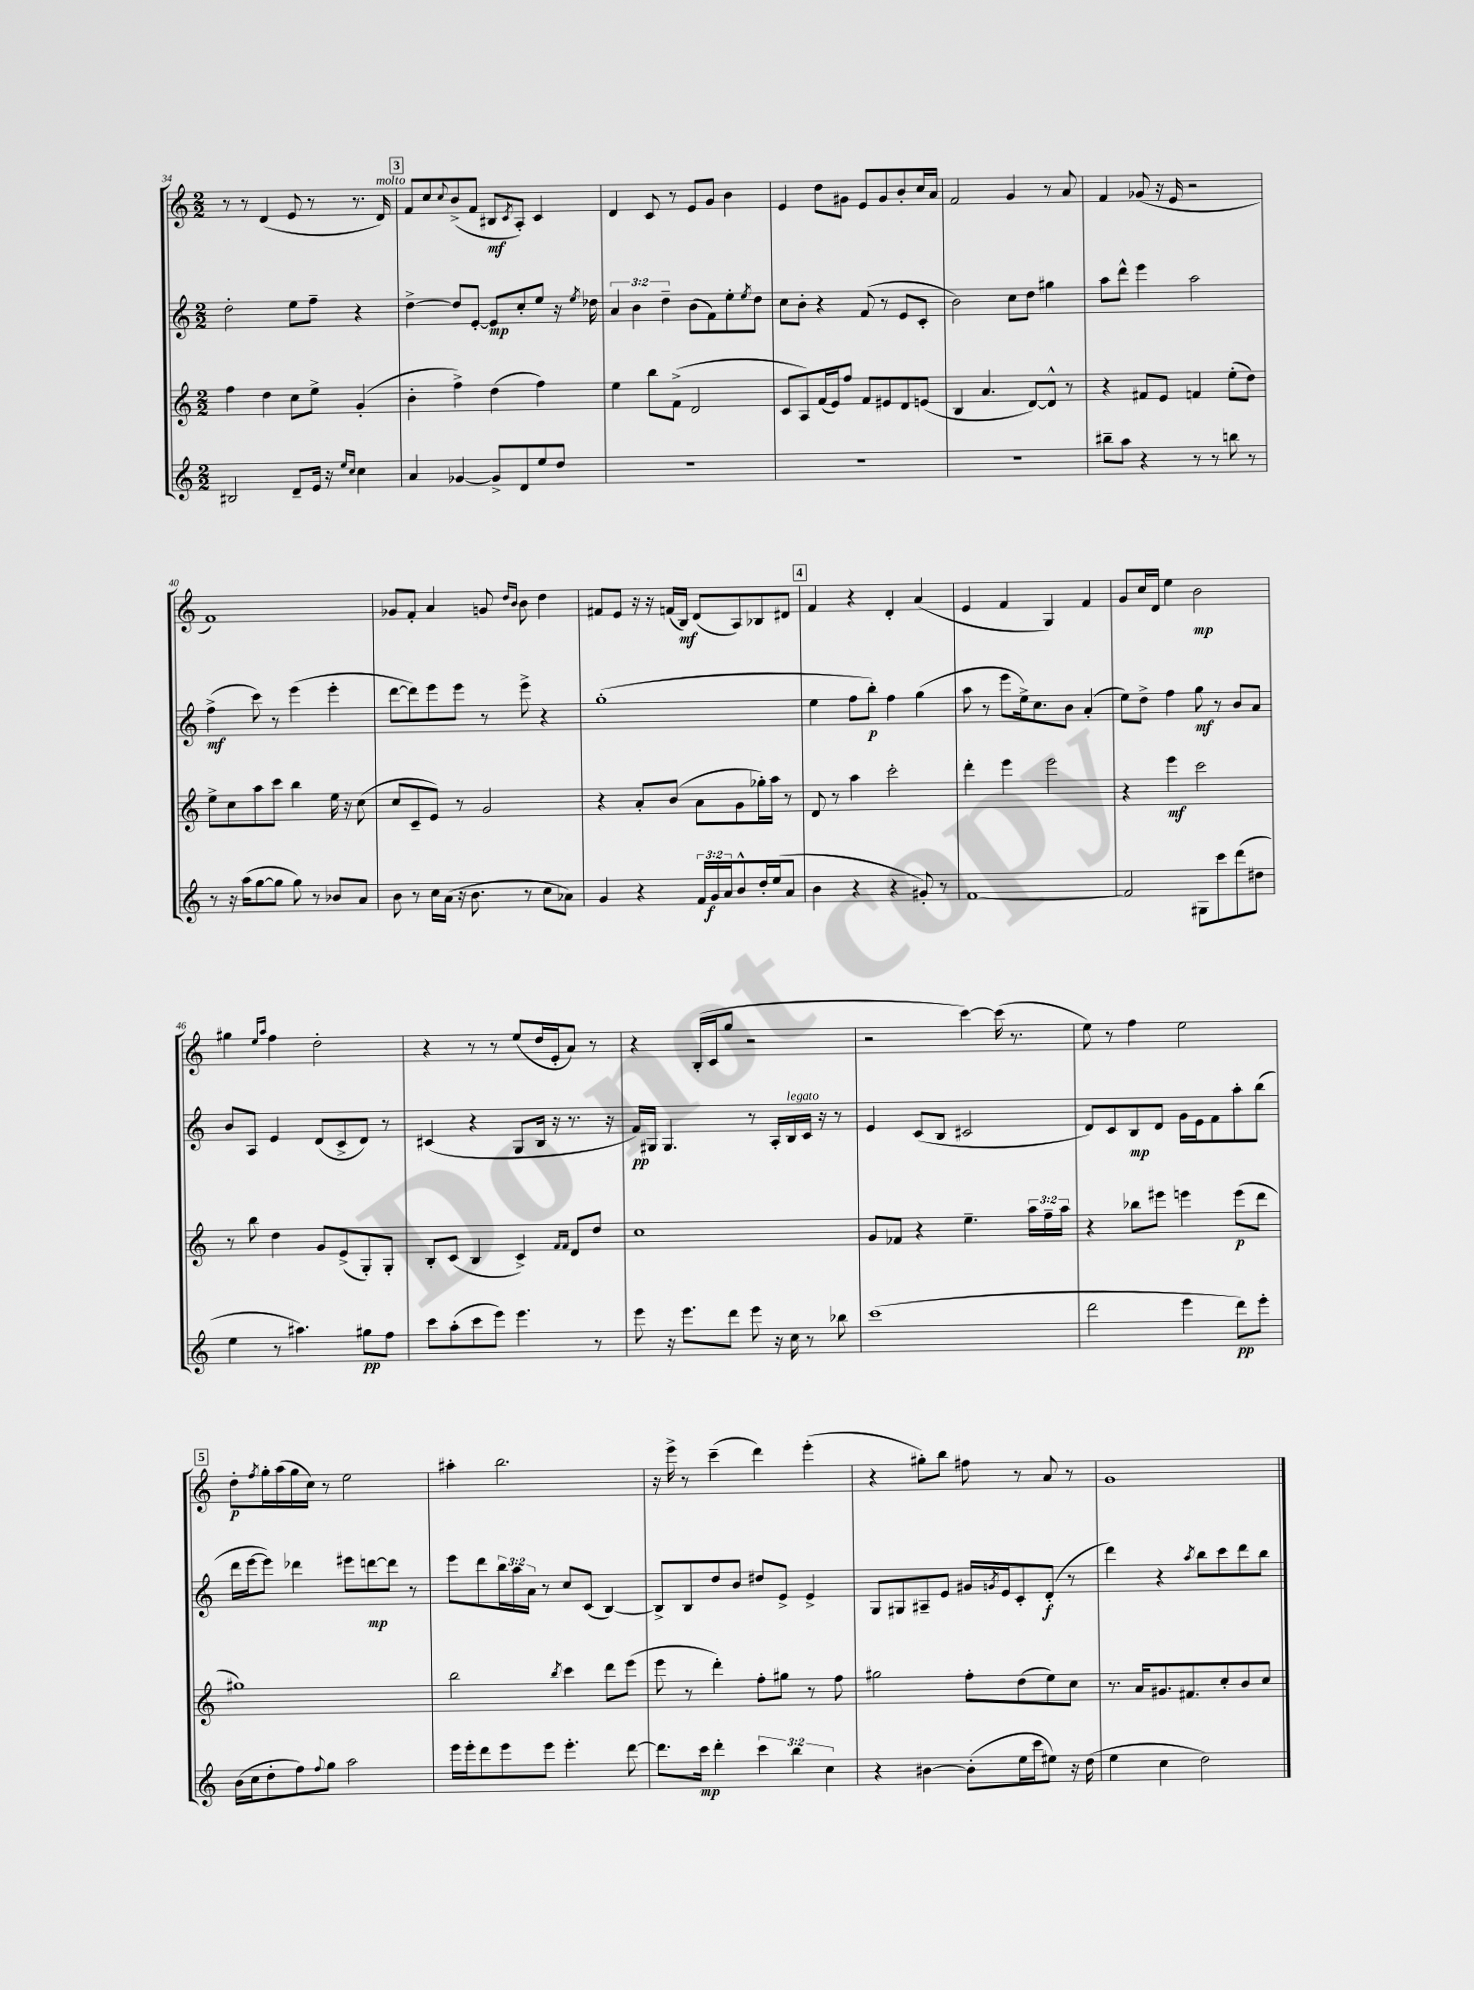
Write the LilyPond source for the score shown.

<<
\new StaffGroup <<
\new Staff = "s0" {
    \clef treble \key c \major \numericTimeSignature \time 2/2
    r8 r8 d'4( e'8 r8 r8. d'16^\markup { \italic "molto" }) |
    \mark \markup { \box "3" } f'8 c''8 \appoggiatura { c''8 } b'8->( f'8 bis8\mf \acciaccatura { c'8 } a8-.) c'4 |
    d'4 c'8 r8 e'8 g'8 b'4 |
    e'4 d''8 gis'8 e'8 gis'8 b'8-. c''16 a'16 |
    f'2 g'4 r8 a'8 |
    f'4 ges'8( r16 e'16 r2 |
    f'1) |
    ges'8 f'8-. a'4 g'8 \grace { d''16 b'16 } b'8 d''4 |
    fis'8 e'8 r16 r16 f'16( b16\mf) d'8( a8) bes8 dis'8 |
    \mark \markup { \box "4" } f'4 r4 d'4-. a'4( |
    e'4 f'4 g4) f'4 |
    g'8 c''16 d'16 e''4 b'2\mp |
    gis''4 \grace { e''16 a''16 } f''4 d''2-. |
    r4 r8 r8 e''8( d''16 e'16-. a'8) r8 |
    r4 b16-.( c'16 g''8 r2 |
    r2 c'''4~) c'''16( r8. |
    e''8) r8 f''4 e''2 |
    \mark \markup { \box "5" } d''8-.\p \acciaccatura { f''8 } g''16-. a''16( g''16 c''16) r8 e''2 |
    ais''4-. b''2. |
    r16 e'''16-> r8 c'''4--( d'''4) e'''4-.( |
    r4 gis''8-.) b''8 fis''8 r8 a'8 r8 |
    g'1 \bar "|." |
}
\new Staff = "s1" {
    \clef treble \key c \major \numericTimeSignature \time 2/2 \override Staff.TupletNumber.text = #tuplet-number::calc-fraction-text
    d''2-. e''8 f''8-- r4 |
    \mark \markup { \box "3" } d''4~-> d''8 e'8~-. e'8\mp c''8-. e''8 r16 \acciaccatura { e''8 } des''16 |
    \tuplet 3/2 { a'4 b'4 d''4-- } b'8( f'8) e''8-. \acciaccatura { e''8 } d''8 |
    c''8 b'8-. r4 f'8( r8 e'8 c'8-. |
    b'2) c''8 d''8 gis''4 |
    a''8 d'''8-^ e'''4 a''2 |
    f''4->\mf( c'''8) r8 e'''4( e'''4-. |
    d'''8~ d'''8) e'''8 e'''8 r8 e'''8-> r4 |
    g''1-.( |
    \mark \markup { \box "4" } e''4 f''8 b''8-.\p) f''4 g''4( |
    a''8 r8 e'''8 e''16->) c''8. b'8 a'4-.( |
    e''8) d''8-> f''4 g''8\mf r8 b'8 a'8 |
    b'8 a8 e'4 d'8( c'8-> d'8) r8 |
    cis'4( r4 g8 b16 r16 r8. r16 |
    f'16\pp) gis16 gis4. r8 a16-. b16^\markup { \italic "legato" } c'16 r16 r8 |
    e'4 c'8( b8 cis'2 |
    d'8) c'8 b8\mp d'8 g'16 e'16 f'8 a''8-. b''8( |
    \mark \markup { \box "5" } d'''16 e'''16~ e'''8) des'''4 eis'''8 d'''8~\mp d'''8 r8 |
    e'''8 d'''8 \tuplet 3/2 { b''16 a''16 a'16 } r8 c''8 c'8( b4~) |
    b8-> b8 d''8 b'8 dis''8 e'8-> e'4-> |
    g8 gis8 ais8-- e'8 gis'16 \acciaccatura { g'8 } e'16 c'8-. d'8-.\f( r8 |
    d'''4) r4 \acciaccatura { a''8 } b''8 c'''8 d'''8 b''8 \bar "|." |
}
\new Staff = "s2" {
    \clef treble \key c \major \numericTimeSignature \time 2/2 \override Staff.TupletNumber.text = #tuplet-number::calc-fraction-text
    f''4 d''4 c''8 e''8-> g'4-.( |
    \mark \markup { \box "3" } b'4-. f''4->) d''4( f''4) |
    e''4 b''8 f'8->( d'2 |
    c'8 a8) f'16( e'16) f''8 f'8 eis'8 d'8 e'8( |
    b4 a'4. d'8~) d'8-^ r8 |
    r4 fis'8 e'8 f'4 e''8-.( d''8) |
    e''8-> c''8 a''8 c'''8 b''4 e''16 r16 c''8( |
    c''8 c'8-- e'8) r8 g'2 |
    r4 a'8-. b'8( a'8 g'8 ges''16-.) a''16 r8 |
    \mark \markup { \box "4" } d'8 r8 a''4 c'''2-. |
    d'''4-. e'''4 e'''2 |
    r4 e'''4\mf c'''2 |
    r8 b''8 d''4 g'8 e'8->( g8-.) g8-. |
    b8-. c'8( b4 c'4->) \grace { f'16 f'16 } d'8 d''8 |
    c''1 |
    g'8 fes'8 r4 e''4.-- \tuplet 3/2 { a''16 f''16-- a''16 } |
    r4 bes''8 eis'''8 e'''4 e'''8\p( d'''8 |
    \mark \markup { \box "5" } gis''1) |
    b''2 \acciaccatura { b''8 } c'''4 d'''8 e'''8( |
    e'''8 r8 d'''4-.) f''8-. gis''8 r8 f''8 |
    gis''2 f''8-. d''8( e''8) c''8 |
    r8. a'16 gis'8. fis'8. c''8-. b'8 c''8 \bar "|." |
}
\new Staff = "s3" {
    \clef treble \key c \major \numericTimeSignature \time 2/2 \override Staff.TupletNumber.text = #tuplet-number::calc-fraction-text
    bis2 d'8-- e'16 r16 \grace { e''16 c''16 } c''4 |
    \mark \markup { \box "3" } a'4 ges'4~ ges'8-> d'8 e''8 d''8 |
    R1 |
    R1 |
    R1 |
    bis''8-- a''8 r4 r8 r8 b''8 r8 |
    r8 r16 a''16( g''8~ g''8 g''8) r8 bes'8 a'8 |
    b'8 r8 c''16 a'16( r16 b'8. r8 c''8 aes'8) |
    g'4 r4 \tuplet 3/2 { f'16 g'16\f a'16 } b'8-^ d''16-. e''16( a'8 |
    \mark \markup { \box "4" } b'4 r4 r4 gis'8-.) r8 |
    f'1~ |
    f'2 gis8 c'''8 d'''8( dis''8 |
    e''4 r8 ais''4.) gis''8\pp f''8 |
    c'''8 a''8-.( c'''8 e'''8) e'''4. r8 |
    e'''8 r16 e'''8. d'''8 e'''8 r16 c''16 r8 bes''8 |
    c'''1( |
    d'''2 e'''4 d'''8\pp) e'''8-. |
    \mark \markup { \box "5" } b'16( c''16 d''8-. f''8) \appoggiatura { f''8 } g''8 a''2 |
    e'''16 e'''16-. d'''8 e'''8 e'''8 e'''4.-. d'''8~ |
    d'''8. c'''16\mp d'''4-. \tuplet 3/2 { c'''4 b''4 c''4 } |
    r4 bis'4~ bis'8-.( e''16 c'''16 eis''8) r16 d''16( |
    e''4 c''4 d''2) \bar "|." |
}
>>
>>
\layout { \context { \Score currentBarNumber = #34 } }
